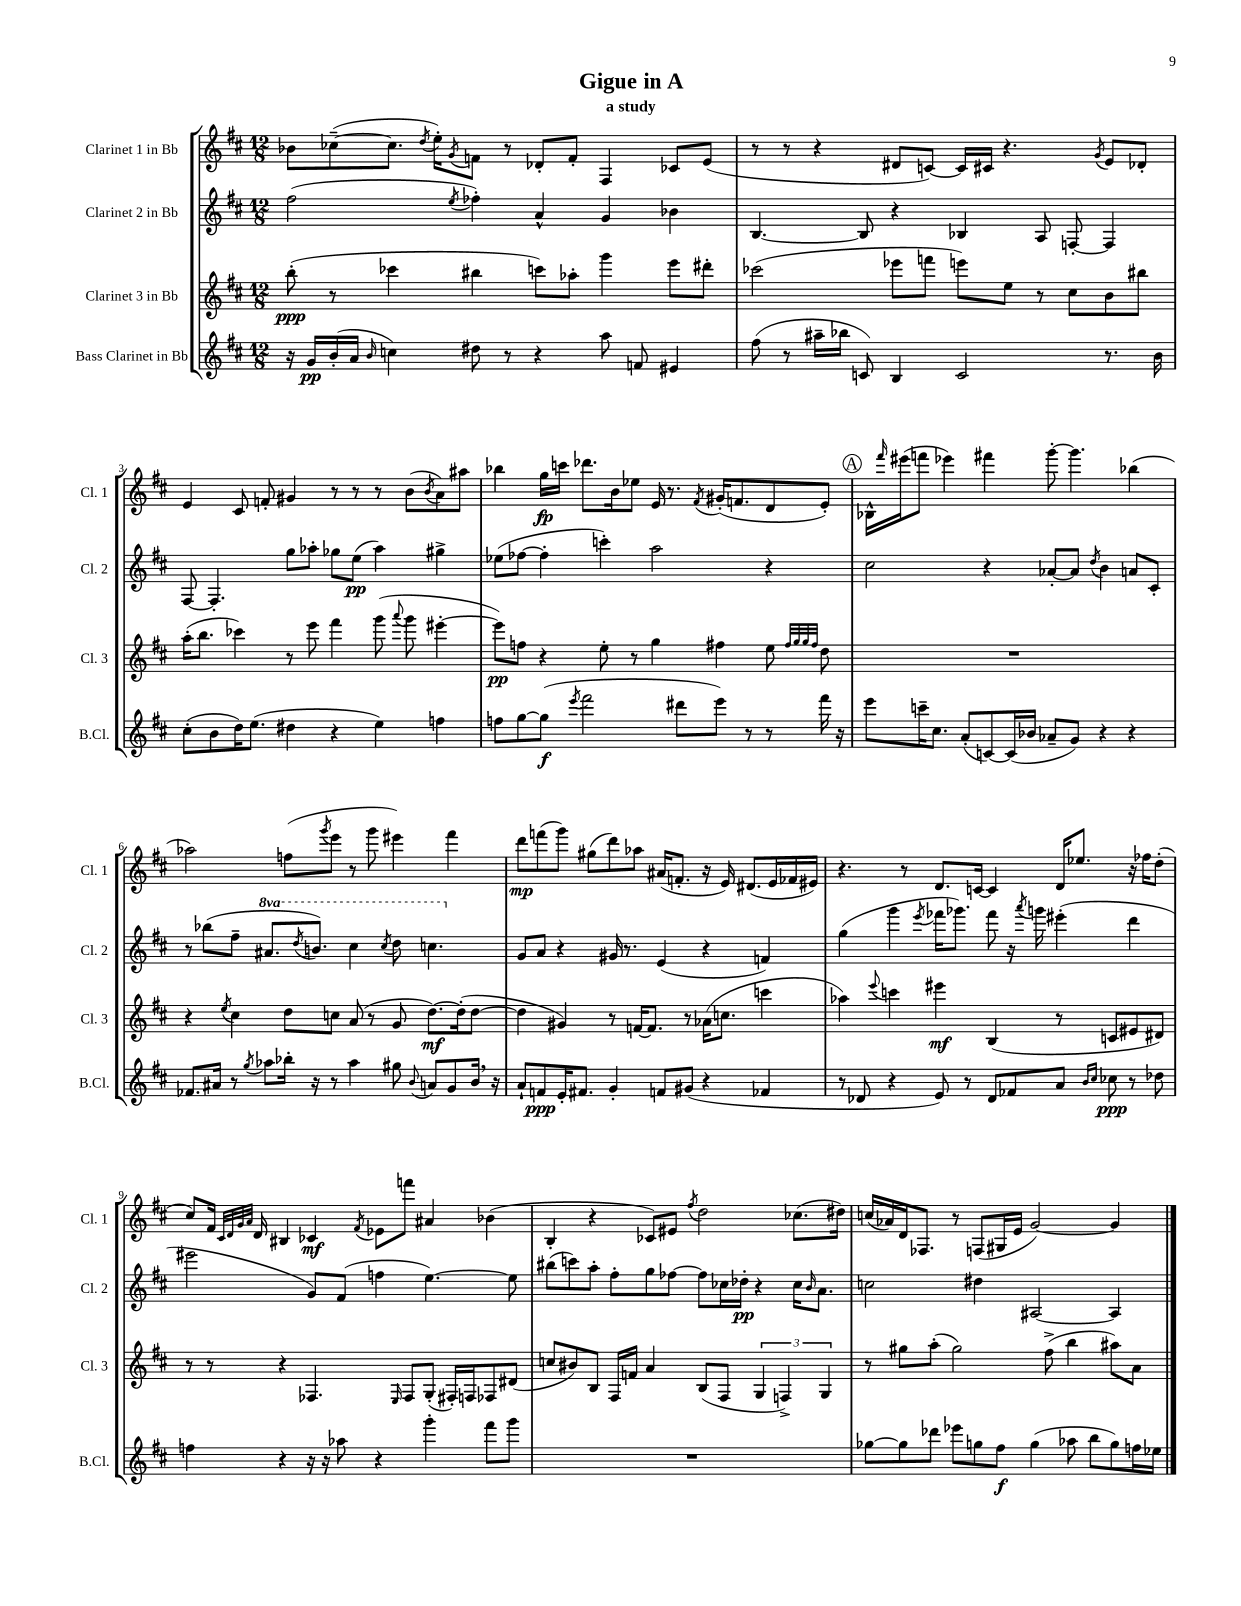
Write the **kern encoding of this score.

**kern	**dynam	**kern	**dynam	**kern	**dynam	**kern	**dynam
*part4	*part4	*part3	*part3	*part2	*part2	*part1	*part1
*staff4	*staff4	*staff3	*staff3	*staff2	*staff2	*staff1	*staff1
*I"Bass Clarinet in Bb	*	*I"Clarinet 3 in Bb	*	*I"Clarinet 2 in Bb	*	*I"Clarinet 1 in Bb	*
*I'B.Cl.	*	*I'Cl. 3	*	*I'Cl. 2	*	*I'Cl. 1	*
*clefG2	*	*clefG2	*	*clefG2	*	*clefG2	*
*k[f#c#]	*	*k[f#c#]	*	*k[f#c#]	*	*k[f#c#]	*
*M12/8	*	*M12/8	*	*M12/8	*	*M12/8	*
=1	=1	=1	=1	=1	=1	=1	=1
16r	.	(8bb'\	ppp	(2ff#\	.	8b-X\L	.
16g/LL	pp	.	.	.	.	.	.
(16b'/	.	8r	.	.	.	([8cc-X~\	.
16a/JJ	.	.	.	.	.	.	.
16qqb/	.	.	.	.	.	.	.
4ccn\)	.	4ccc-X\	.	.	.	8.cc-\J]	.
.	.	.	.	.	.	8qdd/	.
.	.	.	.	.	.	16ee'\KL)	.
.	.	.	.	8qee/	.	8qg/	.
8dd#X\	.	4bb#X\	.	4ff-X'\)	.	8fn\J	.
8r	.	.	.	.	.	8r	.
4r	.	8cccn\L)	.	4a^^/	.	8d-X'/L	.
.	.	8aa-X'\J	.	.	.	8f'/J	.
8aa\	.	4ggg\	.	4g/	.	4F#/	.
8fn/	.	.	.	.	.	.	.
4e#X/	.	8eee\L	.	4b-X\	.	8c-X/L	.
.	.	8ddd#X'\J	.	.	.	(8e/J	.
=2	=2	=2	=2	=2	=2	=2	=2
(8ff#\	.	(2ccc-X\	.	[4.B/	.	8r	.
8r	.	.	.	.	.	8r	.
16aa#X~\LL	.	.	.	.	.	4r	.
16bb-X\JJ	.	.	.	.	.	.	.
8cn/)	.	.	.	8B/]	.	.	.
4B/	.	8eee-X\L	.	4r	.	8d#X/L	.
.	.	8fffn\J	.	.	.	[8cn/J)	.
2c/	.	8eeen\L)	.	4B-X/	.	16c/LL]	.
.	.	.	.	.	.	16c#X/JJ	.
.	.	8ee\J	.	.	.	4.r	.
.	.	8r	.	8A/	.	.	.
.	.	8cc#\L	.	[8Fn'/	.	.	.
.	.	.	.	.	.	8qg/	.
8.r	.	8b\	.	4F/]	.	8e/L	.
.	.	8bb#X\J	.	.	.	8d-X'/J	.
16b\	.	.	.	.	.	.	.
!!LO:LB:g=z
=3	=3	=3	=3	=3	=3	=3	=3
(8cc#'\L	.	(16aa'\KL	.	[8F#/	.	4e/	.
.	.	8.bb\J	.	.	.	.	.
8b\	.	.	.	4.F#'/]	.	.	.
16dd\K)	.	4ccc-X\)	.	.	.	8c#/	.
(8.ee\J	.	.	.	.	.	.	.
.	.	.	.	.	.	8fn'/	.
4dd#X\	.	8r	.	8gg\L	.	4g#X/	.
.	.	8eee\	.	8aa-X'\J	.	.	.
4r	.	4fff#\	.	8gg-X\L	.	8r	.
.	.	.	.	(8ee\J	pp	8r	.
4ee\)	.	(8ggg\	.	4aa-\)	.	8r	.
.	.	8qqaaa/	.	.	.	.	.
.	.	8ggg\	.	.	.	(8b\L	.
.	.	.	.	.	.	8qb/	.
4ffn\	.	[4eee#X'\	.	4gg#X^\	.	8a\)	.
.	.	.	.	.	.	8aa#X\J	.
=4	=4	=4	=4	=4	=4	=4	=4
8ffn\L	.	8eee#\L])	pp	(8ee-X\L	.	4bb-X\	.
[8gg\	.	8ffn\J	.	[8ff-X\J	.	.	.
(8gg\J]	f	4r	.	4ff-'\]	.	16gg\LL	fp
.	.	.	.	.	.	16cccn\JJ	.
8qeee/	.	.	.	.	.	.	.
2fff#\	.	.	.	.	.	8.ddd-X\L	.
.	.	8ee'\	.	4cccn'\)	.	.	.
.	.	.	.	.	.	16b\k	.
.	.	8r	.	.	.	8ee-X\J	.
.	.	4gg\	.	2aa\	.	16e/	.
.	.	.	.	.	.	8.r	.
8ddd#X\L	.	.	.	.	.	.	.
.	.	.	.	.	.	8qf#/	.
8eee\J)	.	4ff#X\	.	.	.	(16g#X'/KL	.
.	.	.	.	.	.	8.fn/	.
8r	.	.	.	.	.	.	.
8r	.	8ee\	.	4r	.	8d/	.
.	.	32qqff#/LLL	.	.	.	.	.
.	.	32qqgg/	.	.	.	.	.
.	.	32qqgg/	.	.	.	.	.
.	.	32qqff#/JJJ	.	.	.	.	.
16fff#\	.	8dd\	.	.	.	8e'/J)	.
16r	.	.	.	.	.	.	.
!!LO:REH:place=s1:t=A
=5	=5	=5	=5	=5	=5	=5	=5
8eee\L	.	1.r	.	2cc#\	.	16B-X^^\LL	.
.	.	.	.	.	.	16qqfff#/	.
.	.	.	.	.	.	(16eee#X\J	.
16cccn~\K	.	.	.	.	.	8fffn\J	.
8.cc#\J	.	.	.	.	.	.	.
.	.	.	.	.	.	4eee-X\)	.
(8a'/L	.	.	.	.	.	.	.
[8cn/)	.	.	.	4r	.	4fff#X\	.
(16c/L]	.	.	.	.	.	.	.
16b-X/JJ	.	.	.	.	.	.	.
8a-X~/L	.	.	.	[8a-X'/L	.	[8ggg'\	.
8g/J)	.	.	.	8a-/J]	.	4.ggg\]	.
.	.	.	.	8qdd/	.	.	.
4r	.	.	.	4b\	.	.	.
4r	.	.	.	8an/L	.	(4bb-X\	.
.	.	.	.	8c#'/J	.	.	.
!!LO:LB:g=z
=6	=6	=6	=6	=6	=6	=6	=6
8.f-X/L	.	4r	.	8r	.	2aa-X\)	.
.	.	.	.	(8bb-X\L	.	.	.
16a#X/Jk	.	.	.	.	.	.	.
.	.	8qee/	.	.	.	.	.
8r	.	4cc#\	.	8ff#~\J	.	.	.
8qgg/	.	.	.	.	.	.	.
*	*	*	*	*8va	*	*	*
8aa-X\L	.	.	.	8.aa#X/L	.	.	.
16bb-X'\Jk	.	8dd\L	.	.	.	(8ffn\L	.
.	.	.	.	8qddd/	.	.	.
16r	.	.	.	8.bbn/J)	.	.	.
.	.	.	.	.	.	8qggg/	.
8r	.	8ccn\J	.	.	.	8eee\J	.
4aa-\	.	(8a/	.	4ccc#\	.	8r	.
.	.	8r	.	.	.	8ggg\	.
.	.	.	.	8qccc#/	.	.	.
8gg#X\	.	8g/	.	8ddd\	.	4eee#X\)	.
8qqb/	.	.	.	.	.	.	.
8an/L	.	[8.dd\L)	mf	4.cccn\	.	.	.
8g/	.	.	.	.	.	4fff#\	.
.	.	(16dd'\k]	.	.	.	.	.
16b,/Jk	.	[8dd\J	.	.	.	.	.
16r	.	.	.	.	.	.	.
=7	=7	=7	=7	=7	=7	=7	=7
*	*	*	*	*X8va	*	*	*
8a`/L	.	4dd\]	.	8g/L	.	8ddd\L	mp
8fn/	ppp	.	.	8a/J	.	(8fffn\	.
16e'/K	.	4g#X/)	.	4r	.	8ggg\J)	.
8.f#X/J	.	.	.	.	.	.	.
.	.	.	.	.	.	(8gg#X\L	.
4g'/	.	8r	.	16g#X/	.	8ddd\)	.
.	.	.	.	8.r	.	.	.
.	.	[16fn/KL	.	.	.	8aa-X\J	.
.	.	8.f/J]	.	.	.	.	.
8fn/L	.	.	.	(4e/	.	(16a#X/KL	.
.	.	.	.	.	.	8.fn'/J	.
(8g#X/J	.	8r	.	.	.	.	.
4r	.	(16a-X\KL	.	4r	.	16r	.
.	.	8.ccn\J	.	.	.	16e/)	.
.	.	.	.	.	.	(8.d#X/L	.
4f-X/	.	4cccn\	.	4fn/)	.	.	.
.	.	.	.	.	.	16e/L	.
.	.	.	.	.	.	16f-X/	.
.	.	.	.	.	.	16e#X/JJ)	.
=8	=8	=8	=8	=8	=8	=8	=8
8r	.	4aa-X\)	.	(4gg\	.	4.r	.
8d-X/	.	.	.	.	.	.	.
.	.	8qqeee/	.	.	.	.	.
4r	.	4cccn\	.	4ggg\	.	.	.
.	.	.	.	.	.	8r	.
.	.	.	.	8qeee/	.	.	.
8e/)	.	4eee#X\	mf	16fff-X\KL	.	8.d/L	.
.	.	.	.	8.ggg-X\J)	.	.	.
8r	.	.	.	.	.	.	.
.	.	.	.	.	.	[16cn/Jk	.
8d-/L	.	(4B/	.	8fff-\	.	4c/]	.
8f-X/	.	.	.	16r	.	.	.
.	.	.	.	8qaaa/	.	.	.
.	.	.	.	16gggn\	.	.	.
8a/J	.	8r	.	(4eee#X'\	.	16d/KL	.
.	.	.	.	.	.	8.ee-X/J	.
16qqb/LL	.	.	.	.	.	.	.
16qqcc#/JJ	.	.	.	.	.	.	.
8cc-X\	ppp	8cn/L	.	.	.	.	.
8r	.	8e#X/	.	4ddd\	.	16r	.
.	.	.	.	.	.	16ff-X\KL	.
8dd-X\	.	8d#X/J)	.	.	.	(8dd'\J	.
!!LO:LB:g=z
=9	=9	=9	=9	=9	=9	=9	=9
4ffn\	.	8r	.	2eee#X\	.	8cc#/L)	.
.	.	8r	.	.	.	16f#/Jk	.
.	.	.	.	.	.	32qqc#/LLL	.
.	.	.	.	.	.	32qqd/	.
.	.	.	.	.	.	32qqg/	.
.	.	.	.	.	.	32qqa/JJJ	.
.	.	.	.	.	.	16d/	.
4r	.	4r	.	.	.	4B#X/	.
16r	.	4.F-X/	.	8g/L)	.	4c-X/	mf
16r	.	.	.	.	.	.	.
8aa-X\	.	.	.	(8f#/J	.	.	.
.	.	.	.	.	.	8qf#/	.
4r	.	.	.	4ffn\	.	8e-X\L	.
.	.	16qqE/	.	.	.	.	.
.	.	8F-/L	.	.	.	8fffn\J	.
4ggg'\	.	(8G'/J	.	[4.ee\)	.	4a#X/	.
.	.	16F#X'/LL)	.	.	.	.	.
.	.	16Fn/J	.	.	.	.	.
8fff#\L	.	8F-X/	.	.	.	(4b-X\	.
8ggg\J	.	(8d#X/J	.	8ee\]	.	.	.
=10	=10	=10	=10	=10	=10	=10	=10
1.r	.	8ccn/L	.	(8bb#X\L	.	4B'/	.
.	.	8b#X/)	.	8cccn\)	.	.	.
.	.	8B/J	.	8aa'\J	.	4r	.
.	.	16F#/LL	.	8ff#'\L	.	.	.
.	.	16fn/JJ	.	.	.	.	.
.	.	4a/	.	8gg\	.	8c-X/L)	.
.	.	.	.	[8ff-X\J	.	8e#X/J	.
.	.	.	.	.	.	8qff#/	.
.	.	(8B/L	.	8ff-\L]	.	2dd\	.
.	.	8F#/J	.	16cc-X\L	.	.	.
.	.	.	.	16dd-X'\JJ	pp	.	.
.	.	6G/	.	4r	.	.	.
.	.	6Fn^/)	.	.	.	.	.
.	.	.	.	16cc-\KL	.	(8.cc-X\L	.
.	.	.	.	16qqb/	.	.	.
.	.	.	.	8.a\J	.	.	.
.	.	6G/	.	.	.	.	.
.	.	.	.	.	.	16dd#X\Jk)	.
=11	=11	=11	=11	=11	=11	=11	=11
[8gg-X\L	.	8r	.	2ccn\	.	(16ccn/LL	.
.	.	.	.	.	.	16a-X/)	.
8gg-\]	.	8gg#X\L	.	.	.	16d/J	.
.	.	.	.	.	.	8.F-X/J	.
8ddd-X\J	.	(8aa'\J	.	.	.	.	.
8eee-X\L	.	2gg#\)	.	.	.	8r	.
8ggn\	.	.	.	4dd#X\	.	(8Fn/L	.
8ff#\J	f	.	.	.	.	16G#X/L	.
.	.	.	.	.	.	16e/JJ	.
(4gg\	.	.	.	[2A#X/	.	[2g/)	.
.	.	(8ff#^\	.	.	.	.	.
8aa-X\	.	4bb\	.	.	.	.	.
8bb\L	.	.	.	.	.	.	.
8gg\)	.	8aa#X\L)	.	4A#/]	.	4g/]	.
16ffn\L	.	8a\J	.	.	.	.	.
16ee-X\JJ	.	.	.	.	.	.	.
==	==	==	==	==	==	==	==
*-	*-	*-	*-	*-	*-	*-	*-
